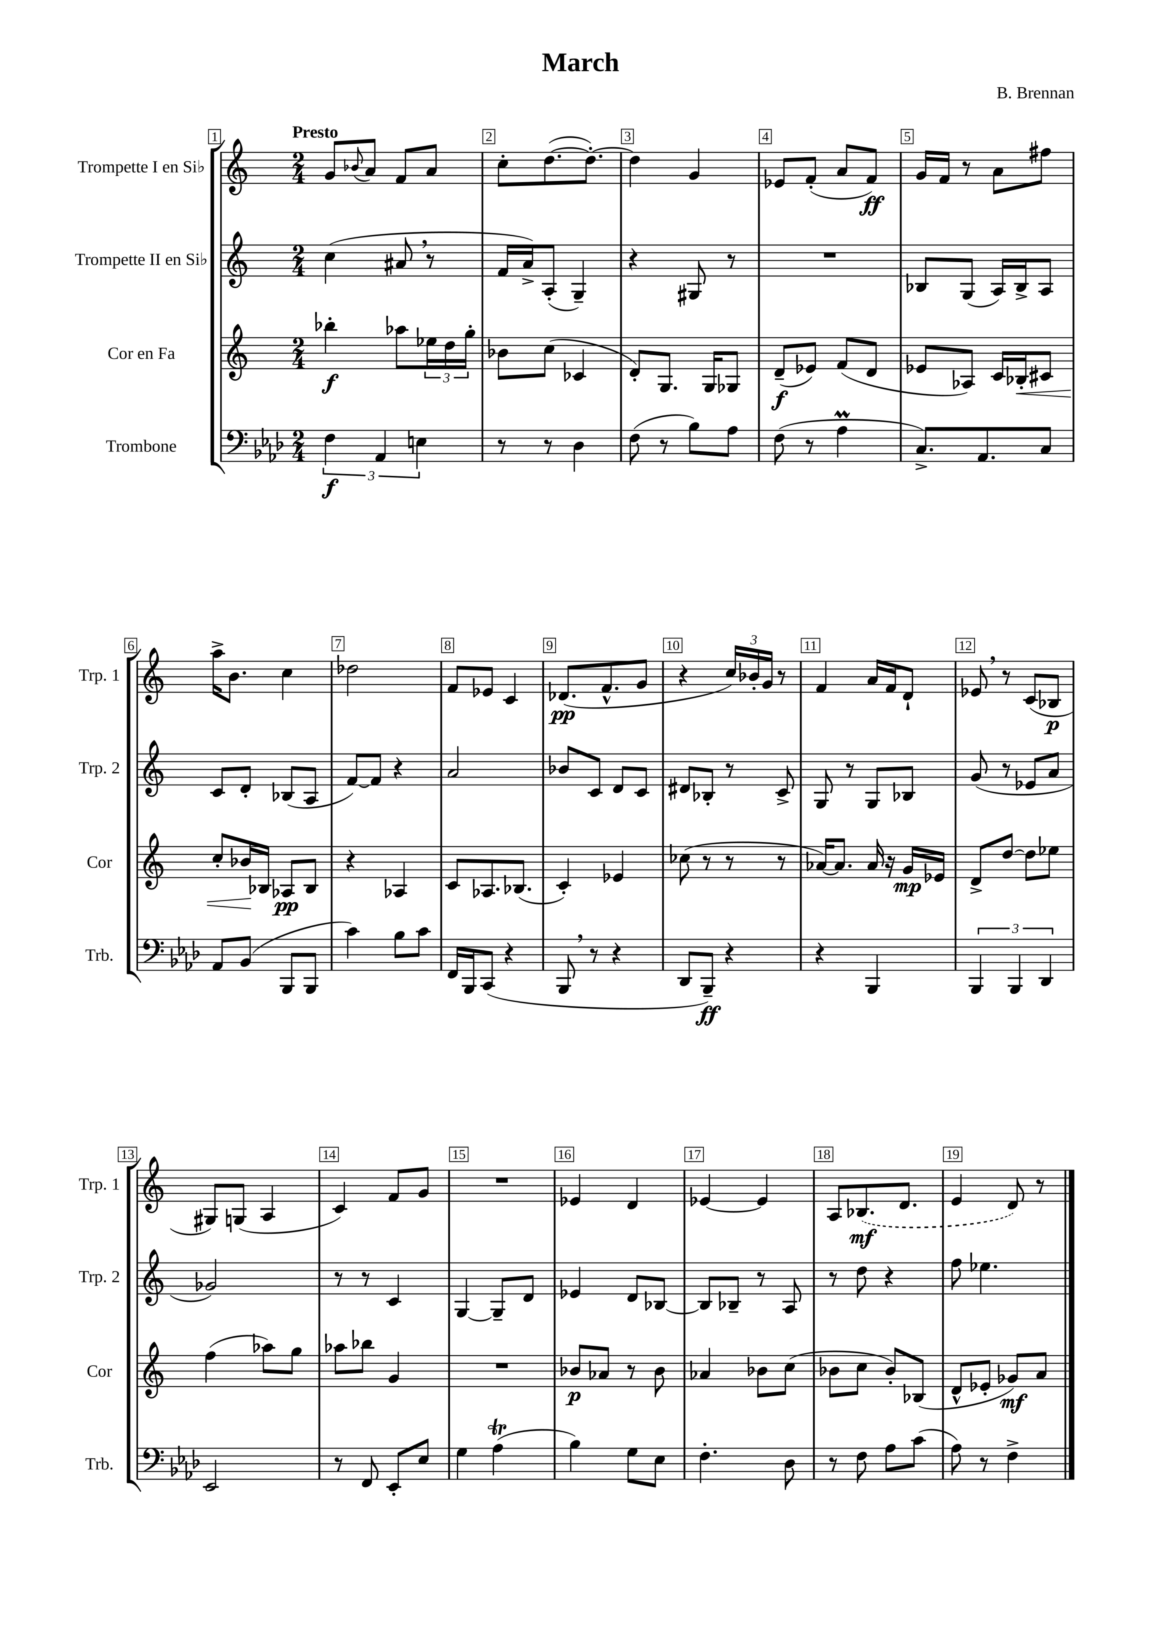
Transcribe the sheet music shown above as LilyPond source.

\header { title = "March" composer = "B. Brennan" }
<<
\new StaffGroup <<
\new Staff = "s0" \with { instrumentName = "Trompette I en Sib" shortInstrumentName = "Trp. 1" } {
    \clef treble \key c \major \numericTimeSignature \time 2/4 \tempo "Presto"
    g'8 \appoggiatura { bes'8 } a'8 f'8 a'8 |
    c''8-. d''8.~( d''8.~-.) |
    d''4 g'4 |
    ees'8 f'8-.( a'8 f'8\ff) |
    g'16 f'16 r8 a'8 fis''8 |
    a''16-> b'8. c''4 |
    des''2 |
    f'8 ees'8 c'4 |
    des'8.\pp( f'8.-^ g'8 |
    r4 \tuplet 3/2 { c''16) bes'16-. g'16 } r8 |
    f'4 a'16 f'16 d'8-! |
    ees'8 \breathe r8 c'8( bes8\p |
    gis8) g8( a4 |
    c'4) f'8 g'8 |
    R2 |
    ees'4 d'4 |
    ees'4~ ees'4 |
    a8 \once \slurDashed bes8.\mf( d'8. |
    e'4 d'8) r8 \bar "|." |
}
\new Staff = "s1" \with { instrumentName = "Trompette II en Sib" shortInstrumentName = "Trp. 2" } {
    \clef treble \key c \major \numericTimeSignature \time 2/4
    c''4( ais'8 \breathe r8 |
    f'16 a'16->) a8-.( g4--) |
    r4 gis8 r8 |
    R2 |
    bes8 g8( a16) bes16-> a8 |
    c'8 d'8-. bes8( a8 |
    f'8~) f'8 r4 |
    a'2 |
    bes'8 c'8 d'8 c'8 |
    dis'8 bes8-. r8 c'8-> |
    g8 r8 g8 bes8 |
    g'8( r8 ees'8 a'8 |
    ges'2) |
    r8 r8 c'4 |
    g4~ g8-- d'8 |
    ees'4 d'8 bes8~ |
    bes8 bes8-- r8 a8 |
    r8 d''8 r4 |
    f''8 ees''4. \bar "|." |
}
\new Staff = "s2" \with { instrumentName = "Cor en Fa" shortInstrumentName = "Cor" } {
    \clef treble \key c \major \numericTimeSignature \time 2/4
    bes''4-.\f aes''8 \tuplet 3/2 { ees''16 d''16 g''16-. } |
    bes'8 c''8( ces'4 |
    d'8-.) g8. g16 ges8 |
    d'8--\f( ees'8) f'8( d'8 |
    ees'8 aes8) c'16 bes16-.\< cis'8 |
    c''8-. bes'16\! bes16 aes8\pp bes8 |
    r4 aes4 |
    c'8 aes8. bes8.( |
    c'4-.) ees'4 |
    ces''8( r8 r8 r8 |
    aes'16~) aes'8. aes'16 r16 g'16\mp ees'16 |
    d'8-> d''8~ d''8 ees''8 |
    f''4( aes''8) g''8 |
    aes''8 bes''8 g'4 |
    R2 |
    bes'8\p aes'8 r8 bes'8 |
    aes'4 bes'8 c''8( |
    bes'8 c''8 bes'8-.) bes8( |
    d'8-^ ees'8-. ges'8\mf) a'8 \bar "|." |
}
\new Staff = "s3" \with { instrumentName = "Trombone" shortInstrumentName = "Trb." } {
    \clef bass \key aes \major \numericTimeSignature \time 2/4
    \tuplet 3/2 { f4\f aes,4 e4 } |
    r8 r8 des4 |
    f8( r8 bes8) aes8 |
    f8( r8 aes4\prall |
    c8.->) aes,8. c8 |
    aes,8 bes,8( bes,,8 bes,,8 |
    c'4) bes8 c'8 |
    f,16 bes,,16 c,8( r4 |
    bes,,8 \breathe r8 r4 |
    des,8 bes,,8--\ff) r4 |
    r4 bes,,4 |
    \tuplet 3/2 { bes,,4 bes,,4 des,4 } |
    ees,2 |
    r8 f,8 ees,8-. ees8 |
    g4 aes4\trill( |
    bes4) g8 ees8 |
    f4.-. des8 |
    r8 f8 aes8 c'8( |
    aes8) r8 f4-> \bar "|." |
}
>>
>>
\layout { \context { \Score \override BarNumber.break-visibility = ##(#f #t #t) barNumberVisibility = #all-bar-numbers-visible \override BarNumber.stencil = #(make-stencil-boxer 0.1 0.3 ly:text-interface::print) } }
